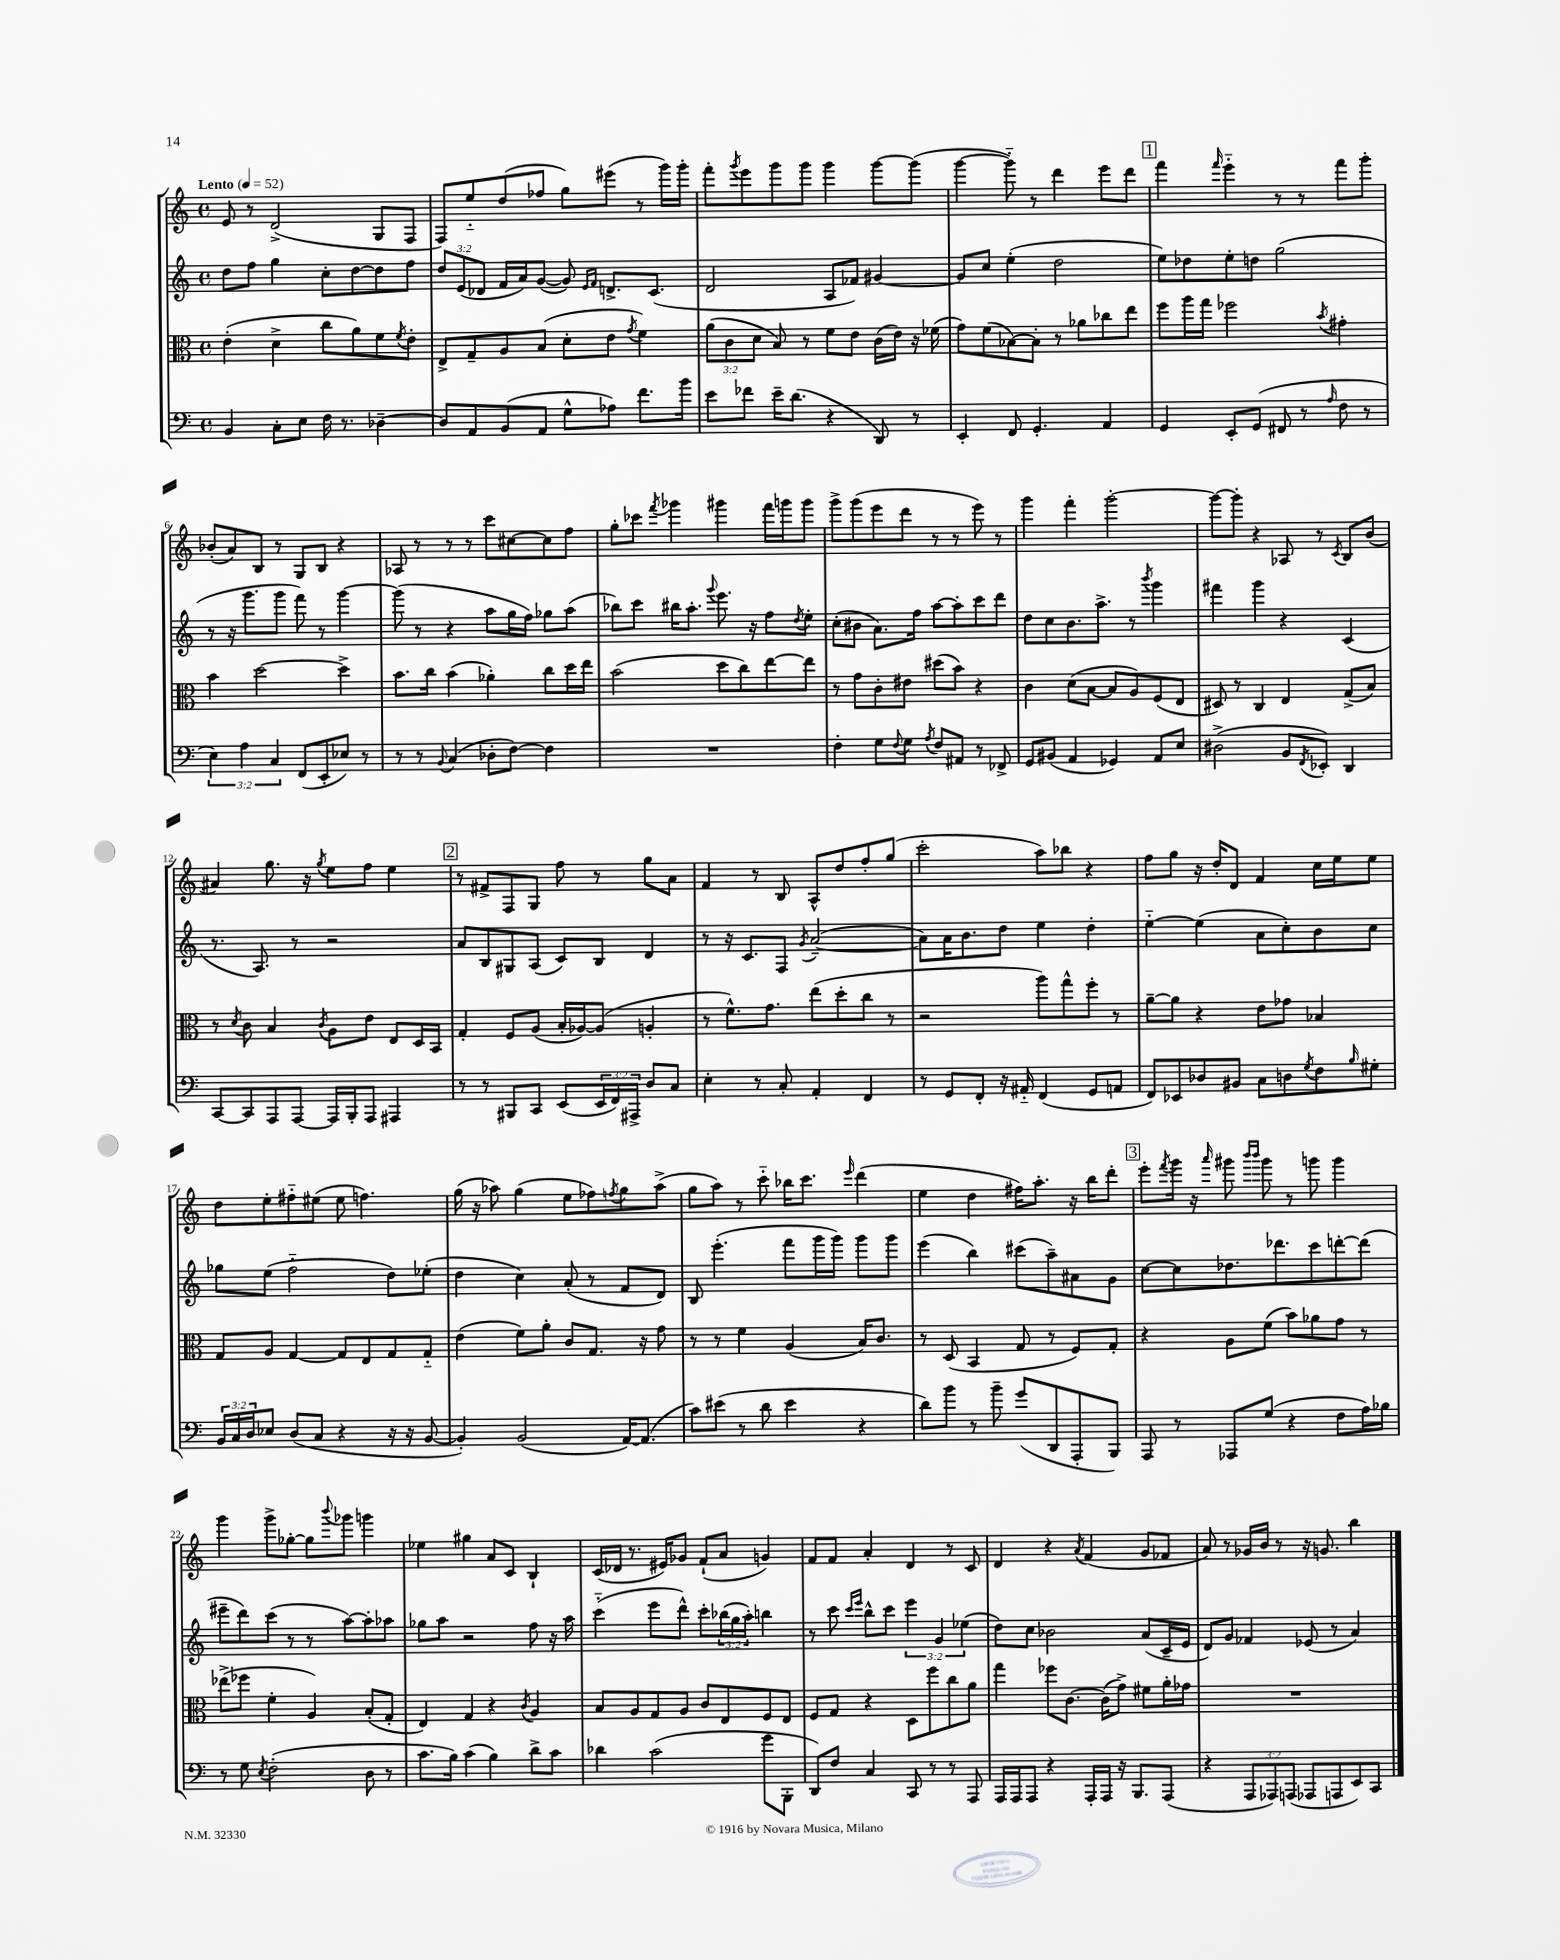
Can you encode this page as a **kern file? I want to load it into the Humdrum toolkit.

**kern	**kern	**kern	**kern
*staff4	*staff3	*staff2	*staff1
*clefF4	*clefC3	*clefG2	*clefG2
*k[]	*k[]	*k[]	*k[]
*M4/4	*M4/4	*M4/4	*M4/4
*met(c)	*met(c)	*met(c)	*met(c)
*MM52	*MM52	*MM52	*MM52
4BB/	(4e'\	8dd\L	8e/
.	.	8ff\J	8r
8C'\L	4d^\	4gg\	(2d^/
8E\J	.	.	.
16F\	8cc\L	8cc'\L	.
8.r	.	.	.
.	8a\)	[8dd\	.
[4D-~\	8f\	8dd\]	8G/L
.	8qf/	.	.
.	8e'\J	8ff\J	8F/J
=	=	=	=
8D-/]L	8E^/L	12dd/L	8F/L)
.	.	(12e/	.
8AA/	8G~/	.	8ee'~/
.	.	12d-/J	.
(8BB/	8A/	16f/LL	(8dd/
.	.	16a/J)	.
8AA/J	(8B/J	([8g/J	8ff-/J
8G^^\L	8d'\L	8g/])	8gg\L)
.	.	16qqe/LL	.
.	.	16qqf/JJ	.
8A-\J)	8e\J	8.d^/L	(8eee#\J
.	8qg/	.	.
8.f\L	4f\)	.	8r
.	.	(8.c/J	.
.	.	.	16ggg\LL)
16b\Jk	.	.	16ggg'\JJ
=	=	=	=
8e\L	(12a\L	2d/	8fff'\L
.	12c\	.	.
.	.	.	8qggg/
8f-\J	.	.	8eee\
.	12d\J	.	.
16e~\LK	8B/)	.	8ggg\
(8.d\J	.	.	.
.	8r	.	8ggg\J
4r	8f\L	8A/L	4ggg\
.	8e\J	8f-/J)	.
8DD/)	(16c\LL	[4g#/	[8ggg\L
.	16e\JJ)	.	.
8r	16r	.	(8ggg\]J
.	(16f-\	.	.
=	=	=	=
4EE'/	8g\L)	8g#/]L	[4ggg\
.	(8f\	8cc/J	.
8FF/	[8B-\)	(4ee'\	8ggg'~\])
4.GG'/	8B-'\]J	.	8r
.	8r	2dd\	4ddd\
.	8a-\L	.	.
4AA/	8cc-\	.	8eee\L
.	8ee\J	.	8ddd\J
=	=	=	=
4GG/	8ff\L	8ee\L)	4fff\
.	16aa\L	8dd-\	.
.	16gg\JJ	.	.
.	.	.	16qqfff/
8EE'/L	2ff-\	8ee'\	4eee'~\
(8GG/J	.	8dd\J	.
8FF#/	.	(2gg\	8r
8r	.	.	8r
16qqA/	8qb/	.	.
8F\	4g#'\	.	8fff\L
8r	.	.	8ggg'\J
=	=	=	=
6E\)	4b\	8r	(8b-'/L
.	.	16r	8a/)
6A\	.	.	.
.	.	8.ggg\L	.
.	[2dd\	.	8B/J
6C/	.	.	.
.	.	8ggg\J	8r
(8FF/L	.	8fff\)	8G/L
8EE'/	.	8r	8B/J
8E-/J)	4dd^\]	[4ggg\	4r
8r	.	.	.
=	=	=	=
8r	8.b\L	(8ggg\]	8A-/
8r	.	8r	8r
.	16cc\Jk	.	.
8qqBB/	.	.	.
(4C/	(4b\	4r	8r
.	.	.	8r
8D-'\L	4a-'\)	8aa\L	8ccc\L
[8F\J)	.	16gg\L	[8cc#\
.	.	16ff\JJ)	.
4F\]	8cc\L	8gg-\L	8cc#\]
.	16dd\L	(8aa\J	8ff\J
.	16ee\JJ	.	.
=	=	=	=
1r	(2b\	8bb-\L)	8gg'\L
.	.	8ccc\J	8ccc-\J
.	.	.	8qfff/
.	.	16bb#\LK	4ggg-\
.	.	8.aa'\J	.
.	.	8qqggg/	.
.	8dd\L	8.eee\	4ggg#\
.	8cc\)	.	.
.	.	16r	.
.	[8ee\	8ff\L	16fff\LL
.	.	.	16ggg\J
.	.	8qdd/	.
.	8ee\]J	8ee'\J	8ggg\J
=	=	=	=
4F'\	8r	(8cc'\L	8ggg^\L
.	8g\L	8b#\J	(8ggg\
8G\L	8c'\	8.a\L)	8eee\
8qqF/	.	.	.
8G\J	8e#\J	.	8ddd\J
.	.	16ff\Jk	.
8qA/	.	.	.
8F/L	(8dd#\L	[8aa\L	8r
8AA#/J	8b\J)	8aa'\]	8r
8r	4r	8ccc\	8eee\)
8FF-^/	.	8ddd\J	8r
=	=	=	=
8GG/L	4c\	8dd\L	4ggg\
(8BB#/J	.	8cc\	.
4AA/	(8d\L	8.b\	4fff'\
.	[8B\J	.	.
.	.	8.aa^\J	.
4GG-/)	8B/]L	.	[2ggg'\
.	8A/)	8r	.
.	.	8qbbb/	.
8AA/L	(8F/	4ggg\	.
8E/J	8E/J	.	.
=	=	=	=
(2D#^\	8D#/)	4fff#\	8ggg\_L
.	8r	.	8ggg'\]J
.	4C/	4ggg\	4r
8BB/L	4E/	4r	8A-/
8qFF/	.	.	.
8EE-'/J)	.	.	8r
.	.	.	8qc/
4DD/	(8G^/L	(4c/	8B/L
.	8B/J)	.	(8b/J
=	=	=	=
[8CC/L	8r	8.r	4a#/)
.	8qd/	.	.
8CC/]	8c\	.	.
.	.	8.A/)	.
8AAA/	4B/	.	8.gg\
[8AAA/J	.	8r	.
.	.	.	16r
.	8qc/	.	8qgg/
16AAA/]LL	8A\L	2r	8ee\L
16BBB'/J	.	.	.
8AAA/J	8e\J	.	8ff\J
4AAA#/	8E/L	.	4ee\
.	16D/L	.	.
.	16BB/JJ	.	.
=	=	=	=
8r	4G'/	8a/L	8r
8r	.	8B/	8f#^/L
8BBB#/L	8F/L	8G#/	8F/
8CC/J	(8A/J	(8A/J	8G/J
(8EE/L	16B'/LL	8c/L)	8ff\
.	[16A-/J)	.	.
24EE/L	(8A-/]J	8B/J	8r
24FF/)	.	.	.
24AAA#^/JJ	.	.	.
8D/L	4A'/	4d/	8gg\L
8C/J	.	.	8a\J
=	=	=	=
4E'\	8r	8r	4f/
.	8.f^^\L)	16r	.
.	.	8.c/L	.
8r	.	.	8r
.	8.g\J	.	.
8C'/	.	8F/J	8B/
.	.	8qg/	.
4AA'/	(8ee\L	([2a~/	8A^^/L
.	8dd'\	.	8dd/
4FF/	8cc\J	.	8ff'/
.	8r	.	(8gg/J
=	=	=	=
8r	2r	8a\]L)	2ccc'\
8GG/L	.	16a\K	.
.	.	8.b\	.
8FF'/J	.	.	.
16r	.	8dd\J	.
16AA#'~/	.	.	.
(4FF/	8aa\L)	4ee\	8aa\L)
.	8gg^^\	.	8bb-\J
8GG/L	8ff'\J	4dd'\	4r
8AA/J	8r	.	.
=	=	=	=
8FF/L)	[8a~\L	[4ee'~\	8ff\L
8EE-/	8a\]J	.	8gg\J
8D-/	4r	(4ee\]	16r
.	.	.	16dd'/LK
8BB#/J	.	.	8d/J
8C\L	8e\L	8a\L	4f/
8D\	8g-\J	8cc'\)	.
8qG/	.	.	.
8F\	4B-/	8b\	16cc\LL
.	.	.	16ee\J
16qqB/	.	.	.
8G#'\J	.	8cc\J	8ee\J
=	=	=	=
24BB/LL	8G/L	8gg-\L	8dd\L
24C/	.	.	.
24D/J	.	.	.
8E-/J	8A/J	(8ee\J	8ee'\
(8D/L	[4G/	2ff'~\	8ff#'~\
8C/J	.	.	(8ee#\J
4r	8G/]L	.	8ee#\
.	8E/	.	4.ff\)
16r	8G/	8dd\L)	.
16r	.	.	.
[8BB/	8G'~/J	(8ee-'\J	.
=	=	=	=
4BB'/])	(4e\	4dd\	(16gg\
.	.	.	16r
.	.	.	8aa-\)
(2BB/	8f\L)	4cc\)	(4gg\
.	8a'\J	.	.
.	8c/L	(8a'/	8ee\L
.	8.G/J	8r	8ff-\)
.	.	.	8qff/
[16AA/LK)	.	8f/L	8gg\
(8.AA/]J	16r	.	.
.	8g\	8d/J)	(8aa-^\J
=	=	=	=
8c\L)	8r	8B/	8gg\L
(8e#\J	8r	(4.eee'\	8aa\J)
8r	4f\	.	8r
8d\	.	.	8ccc'~\
4e#\	(4A/	8fff\L	16bb-\LK
.	.	.	8.ccc\J
.	.	16ggg\L	.
.	.	16ggg\JJ)	.
.	.	.	16qqeee/
4r	16B/LK)	8ggg\L	(4ddd\
.	8.c/J	.	.
.	.	8ggg\J	.
=	=	=	=
8d\L)	8r	(4eee\	4ee\
8b\J	(8D/	.	.
8r	4BB/	4bb\)	4dd\
8b~\	.	.	.
(8g/L	8G/	(8ccc#\L	16ff#\LK)
.	.	.	8.aa'\J
8DD/	8r	8aa~\)	.
8AAA'/	8F/L)	8a#\	16r
.	.	.	16bb\LK
8BBB/J)	8G'/J	8g\J	8ddd'\J
=	=	=	=
8AAA/	4r	[8cc\L	8eee'\L
.	.	.	8qfff/
8r	.	8cc\]	16ggg\Jk
.	.	.	16r
.	.	.	16qqaaa/
8AAA-/L	8A\L	8.dd-\	8ggg#\
.	.	.	16qqbbb/LL
.	.	.	16qqbbb/JJ
(8G/J	(8f\J	.	8ggg#\
.	.	8.ddd-\	.
4r	8b\L)	.	8r
.	8a-\	8ccc\	8ggg\
8F\L	8g\J	[8ddd'\	4ggg\
16A\L)	8r	(8ddd\]J	.
16B-\JJ	.	.	.
=	=	=	=
8r	(8ee-^\L	8eee#~\L	4ggg\
8G\	8ff-\J	8ddd\)	.
8qE/	.	.	.
(2F'\	4f'\	(8ccc\J	8ggg^\L
.	.	8r	[8gg-'\J
.	4A/)	8r	8gg-\]L
.	.	.	8qqbbb/
.	.	[8aa\L)	8ggg-\J
8D\	(8B'/L	8aa'\]	4ggg\
8r	8G'/J	8aa-\J	.
=	=	=	=
8.c\L	4E/)	8gg-\L	4ee-\
.	.	8aa\J	.
16B\Jk)	.	.	.
(4c\	4G/	2r	4gg#\
4B\)	4r	.	8a/L
.	.	.	8c/J
.	8qc/	.	.
8d^\L	4A/	8ff\	4B`/
8c\J	.	16r	.
.	.	16aa\	.
=	=	=	=
4d-\	8B/L	(4ccc'~\	(16c/LL
.	.	.	16d-/JJ
.	8A/	.	8.r
(2c\	8G/	8eee\L	.
.	.	.	16e#/LK)
.	8A/J	8ddd^^\J)	8g-/J
.	8c/L	8ccc'\L	(8f`/L
.	8E/	(24bb-\L	8a/J
.	.	24gg\	.
.	.	24aa'\JJ)	.
8g\L	8F/	4bb\	4g/)
8BBB'\J	8E/J	.	.
=	=	=	=
8DD/L)	8F/L	8r	8f/L
8F/J	8G/J	8ccc\	8f/J
.	.	16qqccc/LL	.
.	.	16qqeee/JJ	.
4C/	4r	8bb^^\L	4a'/
.	.	8ccc\J	.
8CC/	8D\L	6eee\	4d/
8r	8ff\	.	.
.	.	6g/	.
8r	8cc\	.	8r
.	.	(6ee-\	.
8AAA/	8a\J	.	8c/
=	=	=	=
16AAA/LL	4gg\	8dd\L)	4d/
16AAA/J	.	.	.
8AAA/J	.	8cc\J	.
4r	8ff-\L	2b-\	4r
.	[8.c\J	.	.
.	.	.	8qa/
16AAA'/LL	.	.	(4f/
16AAA/JJ	(16c\]LK	.	.
16r	8g^\J)	.	.
8.BBB/L	.	.	.
.	8f#\L	(8a/L	8g/L
(8AAA/J	16a'\L	16c~/L	8f-/J
.	16g-\JJ	16e/JJ	.
=	=	=	=
4r	1r	8d/L)	8a/)
.	.	8g/J	8r
12AAA/L	.	4f-/	16g-/LL
.	.	.	16b/JJ
12AAA-/)	.	.	.
.	.	.	8r
(12AAA/J	.	.	.
8AAA-/L	.	(8e-/	16r
.	.	.	8.g/
8AAA/	.	8r	.
8EE/)	.	4a/)	4bb\
8CC/J	.	.	.
==	==	==	==
*-	*-	*-	*-
